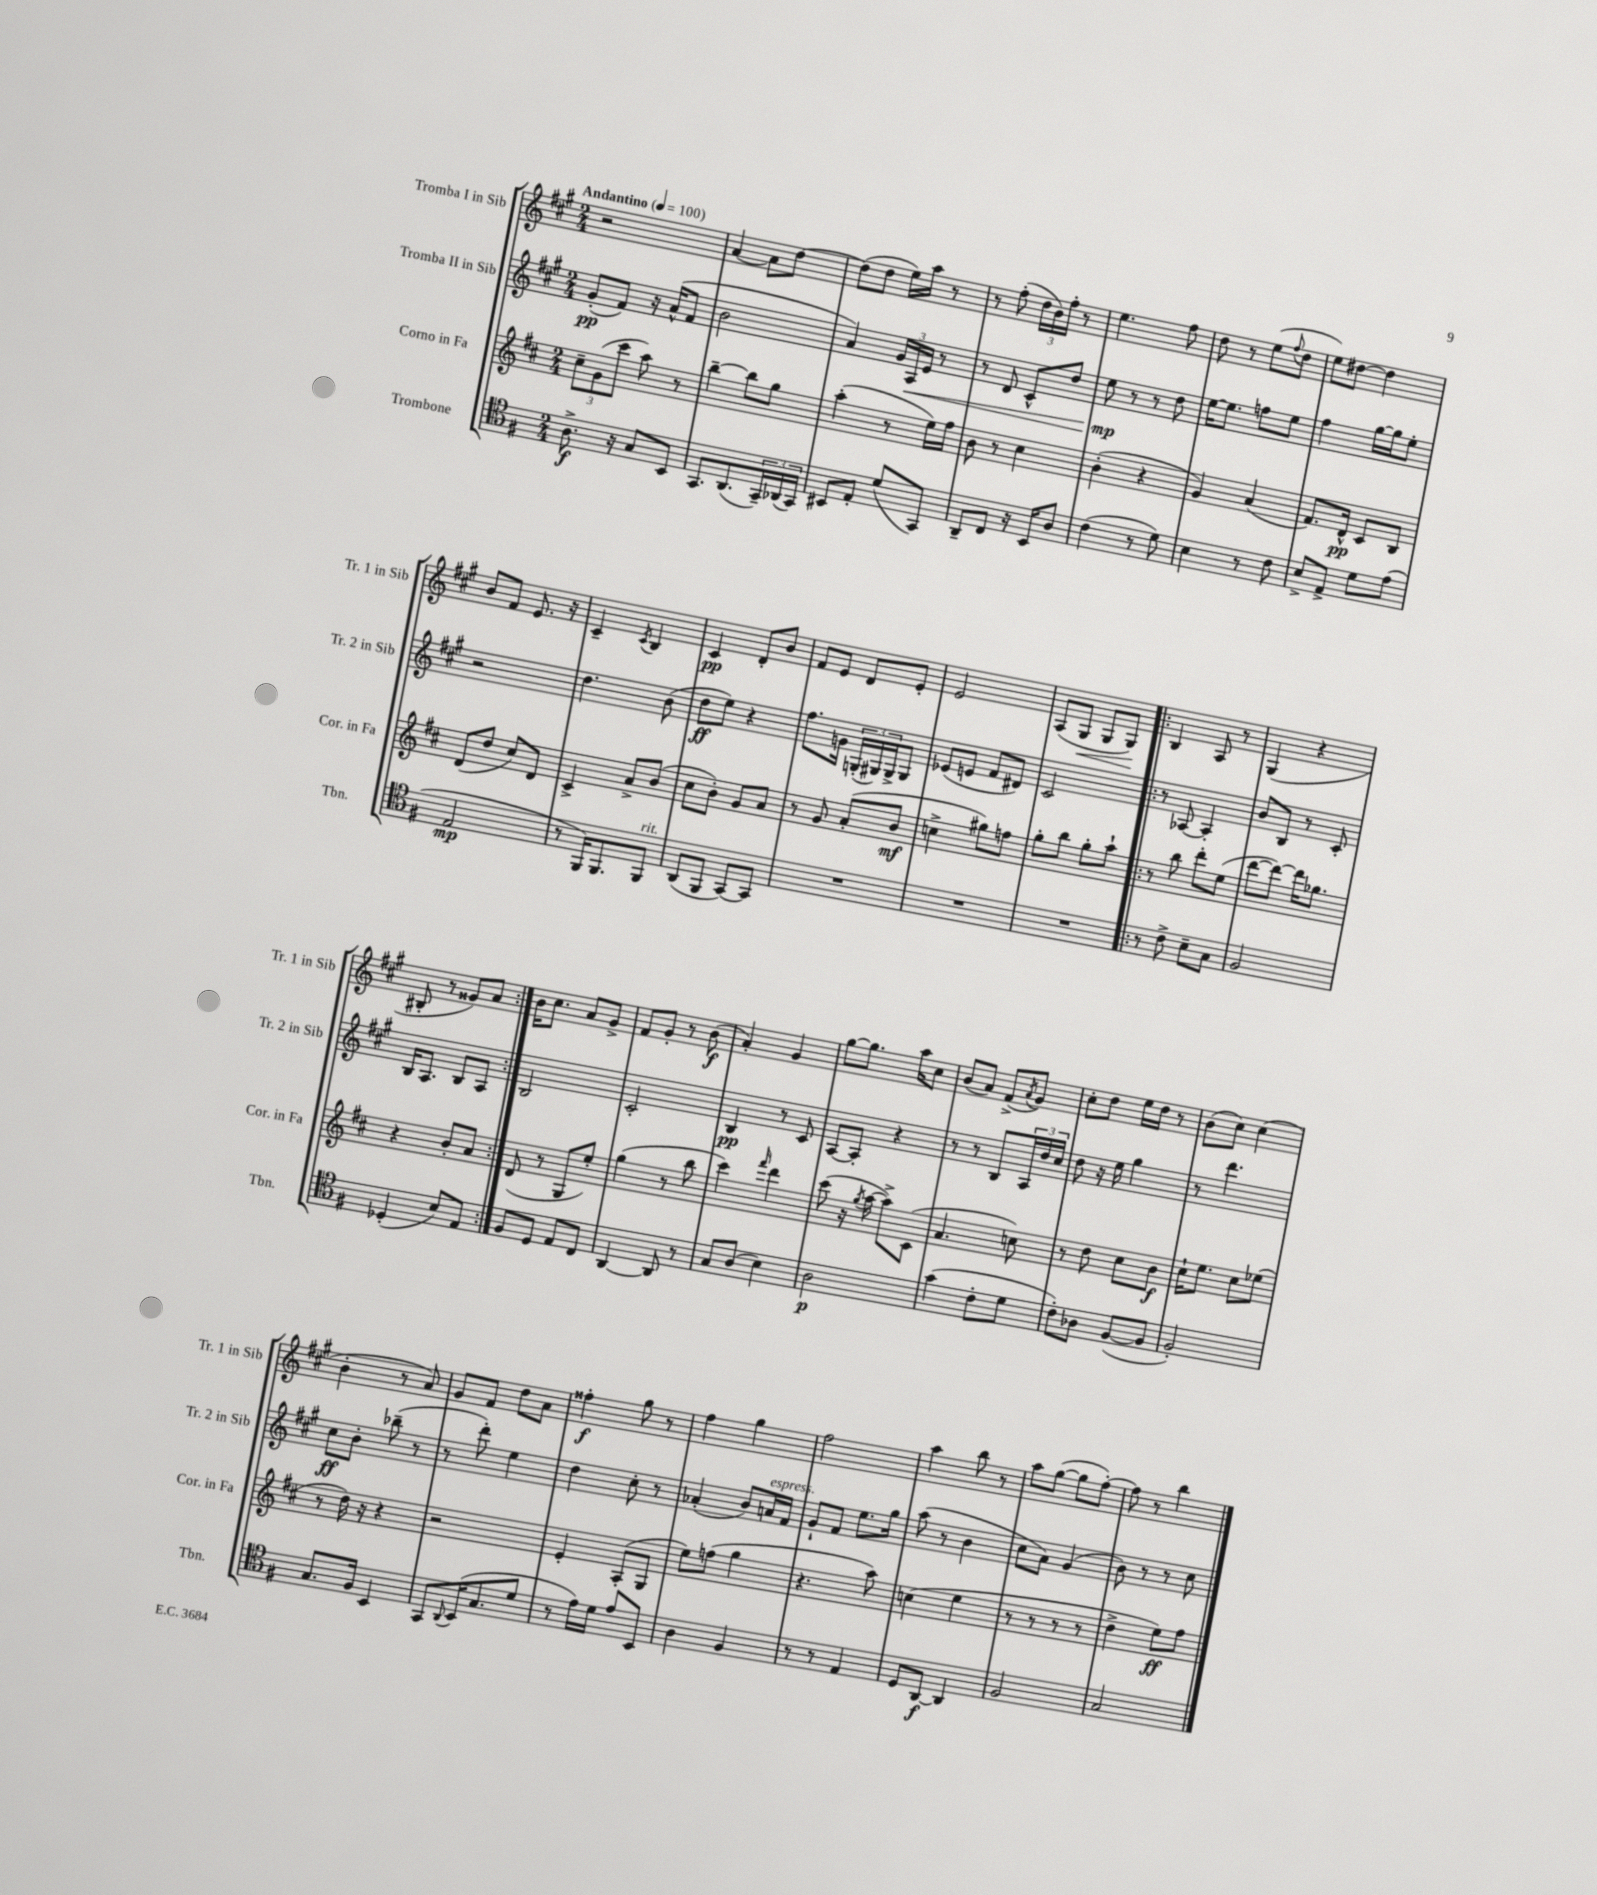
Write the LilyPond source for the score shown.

<<
\new StaffGroup <<
\new Staff = "s0" \with { instrumentName = "Tromba I in Sib" shortInstrumentName = "Tr. 1 in Sib" } {
    \clef treble \key a \major \numericTimeSignature \time 2/4 \tempo "Andantino" 4 = 100
    r2 |
    a'4~ a'8 d''8~ |
    d''8( d''8 e''16) a''16 r8 |
    r8 fis''8-.( \tuplet 3/2 { d''16 b'16) fis''16-. } r8 |
    e''4. fis''8 |
    d''8 r8 e''8( \appoggiatura { fis''8 } d''8 |
    e''8) dis''8~ dis''4 |
    b'8 fis'8 e'8. r16 |
    cis'4-- \acciaccatura { cis'8 } b4 |
    cis'4\pp d'8-. b'8 |
    fis'8 e'8 d'8 e'8-. |
    e'2 |
    a8( gis8\< gis8 gis8\!) |
    \repeat volta 2 { b4 a8 r8 |
    gis4( r4 |
    bis8-. r8 gisis'8) a'8 | }
    b'16 cis''8. a'8 gis'8-> |
    fis'8 gis'8-. r8 b'8\f( |
    a'4-.) gis'4 |
    gis''8~ gis''8. a''16 cis''8 |
    b'8( a'8) fis'8->( \acciaccatura { a'8 } gis'8) |
    cis''8-. d''8 e''16 d''16 r8 |
    b'8( cis''8) cis''4( |
    b'4-. r8 a'8) |
    gis'8 fis'8 d''8 a'8 |
    fisis''4-.\f gis''8 r8 |
    fis''4 gis''4 |
    fis''2 |
    a''4 b''8 r8 |
    a''8 gis''8~( gis''8 fis''8~-.) |
    fis''8 r8 b''4 \bar "|." |
}
\new Staff = "s1" \with { instrumentName = "Tromba II in Sib" shortInstrumentName = "Tr. 2 in Sib" } {
    \clef treble \key a \major \numericTimeSignature \time 2/4
    gis'8-.\pp( fis'8) r16 a'16-^( fis'8 |
    b'2 |
    a'4) \tuplet 3/2 { gis'16 a16\< e'16 } r8 |
    r8 d'8 cis'8-^ d''8 |
    e''8\mp\! r8 r8 d''8 |
    e''16~ e''8. f''8 e''8 |
    fis''4 gis''16~ gis''16 e''8-. |
    r2 |
    d''4. b'8( |
    d''8\ff e''8) r4 |
    fis''8. g'16 \tuplet 3/2 { g16-.( gis16) gis16-> } gis8 |
    ees'8( e'8 fis'8 dis'8) |
    cis'2 |
    \repeat volta 2 { r8 aes8~ aes4-. |
    b'8 b8 r8 cis'8-. |
    b16 a8. b8 a8 | }
    b2 |
    cis'2-. |
    b4\pp r8 cis'8 |
    a8~ a8-. r4 |
    r8 r8 b8 \tuplet 3/2 { a16 d''16 cis''16 } |
    d''8 r16 e''16 gis''4 |
    r8 d'''4. |
    cis''8\ff b'8-. bes''8--( r8 |
    r8 d'''8-.) e''4 |
    d''4 cis''8-. r8 |
    aes'4-.( b'8) a'16^\markup { \italic "espress." } fis'16 |
    gis'8-! fis'8 e''8. gis''16 |
    a''8( r8 b'4 |
    cis''8 a'8) gis'4( |
    b'8) r8 r8 cis''8 \bar "|." |
}
\new Staff = "s2" \with { instrumentName = "Corno in Fa" shortInstrumentName = "Cor. in Fa" } {
    \clef treble \key d \major \numericTimeSignature \time 2/4
    \tuplet 3/2 { cis''8-- g'8( cis'''8 } a''8) r8 |
    b''4~-- b''8 g''8 |
    a''4-.( r8 e''16) fis''16 |
    b'8 r8 cis''4 |
    b'4-.( r4 |
    g'4) a'4( |
    fis'8.) d'16-^\pp cis'8 b8 |
    d'8( d''8 cis''8) d'8 |
    cis'4-> a'8-> b'8( |
    cis''8 b'8-.) g'8 a'8 |
    r8 g'8 a'8-.( b'8\mf |
    c''4-> gis''8) f''8 |
    g''8-. b''8 g''8-. a''8-! |
    \repeat volta 2 { r8 b''8 d'''8-. e''8( |
    d'''8~ d'''8~) d'''16 ges''8. |
    r4 b'8-. a'8 | }
    d'8( r8 g8 e''8-.) |
    g''4( r8 b''8 |
    cis'''4) \grace { fis'''16 } d'''4 |
    cis'''8( r16 \acciaccatura { g''8 } a''16~ a''8->) cis'8( |
    a'4. c''8) |
    r8 d''8 cis''8 b'8\f |
    cis''16-! e''8. cis''8 ees''8( |
    r8 d''16) r16 r4 |
    r2 |
    e'4-. a8-.( g8 |
    e''8) f''8( g''4 |
    r4. a''8) |
    c''4( e''4 |
    r8 r8 r8 r8 |
    d''4-> e''8\ff) fis''8 \bar "|." |
}
\new Staff = "s3" \with { instrumentName = "Trombone" shortInstrumentName = "Tbn." } {
    \clef tenor \key g \major \numericTimeSignature \time 2/4
    a8.->\f r16 g8 b,8 |
    g,8. a,8.( \tuplet 3/2 { g,16--) aes,16( g,16) } |
    bis,8 e8-. d'8( g,8) |
    a,8-- c8 r16 b,16 a8 |
    c'4( r8 d'8) |
    b4 r8 c'8 |
    b8-> e8-> d'8 e'8( |
    e2\mp |
    r8 fis,16) fis,8. fis,8^\markup { \italic "rit." } |
    a,8( fis,8 g,8~) g,8 |
    R2 |
    R2 |
    R2 |
    \repeat volta 2 { r8 c'8-> b8-- g8 |
    fis2 |
    des4-.( b8) e8 | }
    fis8 d8 e8 c8 |
    a,4~ a,8 r8 |
    g8 a8( b4) |
    a2\p |
    g'4( c'8-. d'8 |
    c'8-.) aes8 fis8~( fis8 |
    fis2-.) |
    g8. fis16 b,4 |
    g,8 \appoggiatura { a,8 } b,16( g8. d'8 |
    r8 e'16) d'16 e'8 b,8 |
    a4 fis4 |
    r8 r8 e4 |
    d8 a,8~\f a,4 |
    fis2 |
    g2 \bar "|." |
}
>>
>>
\layout { \context { \Score \remove "Bar_number_engraver" } }
